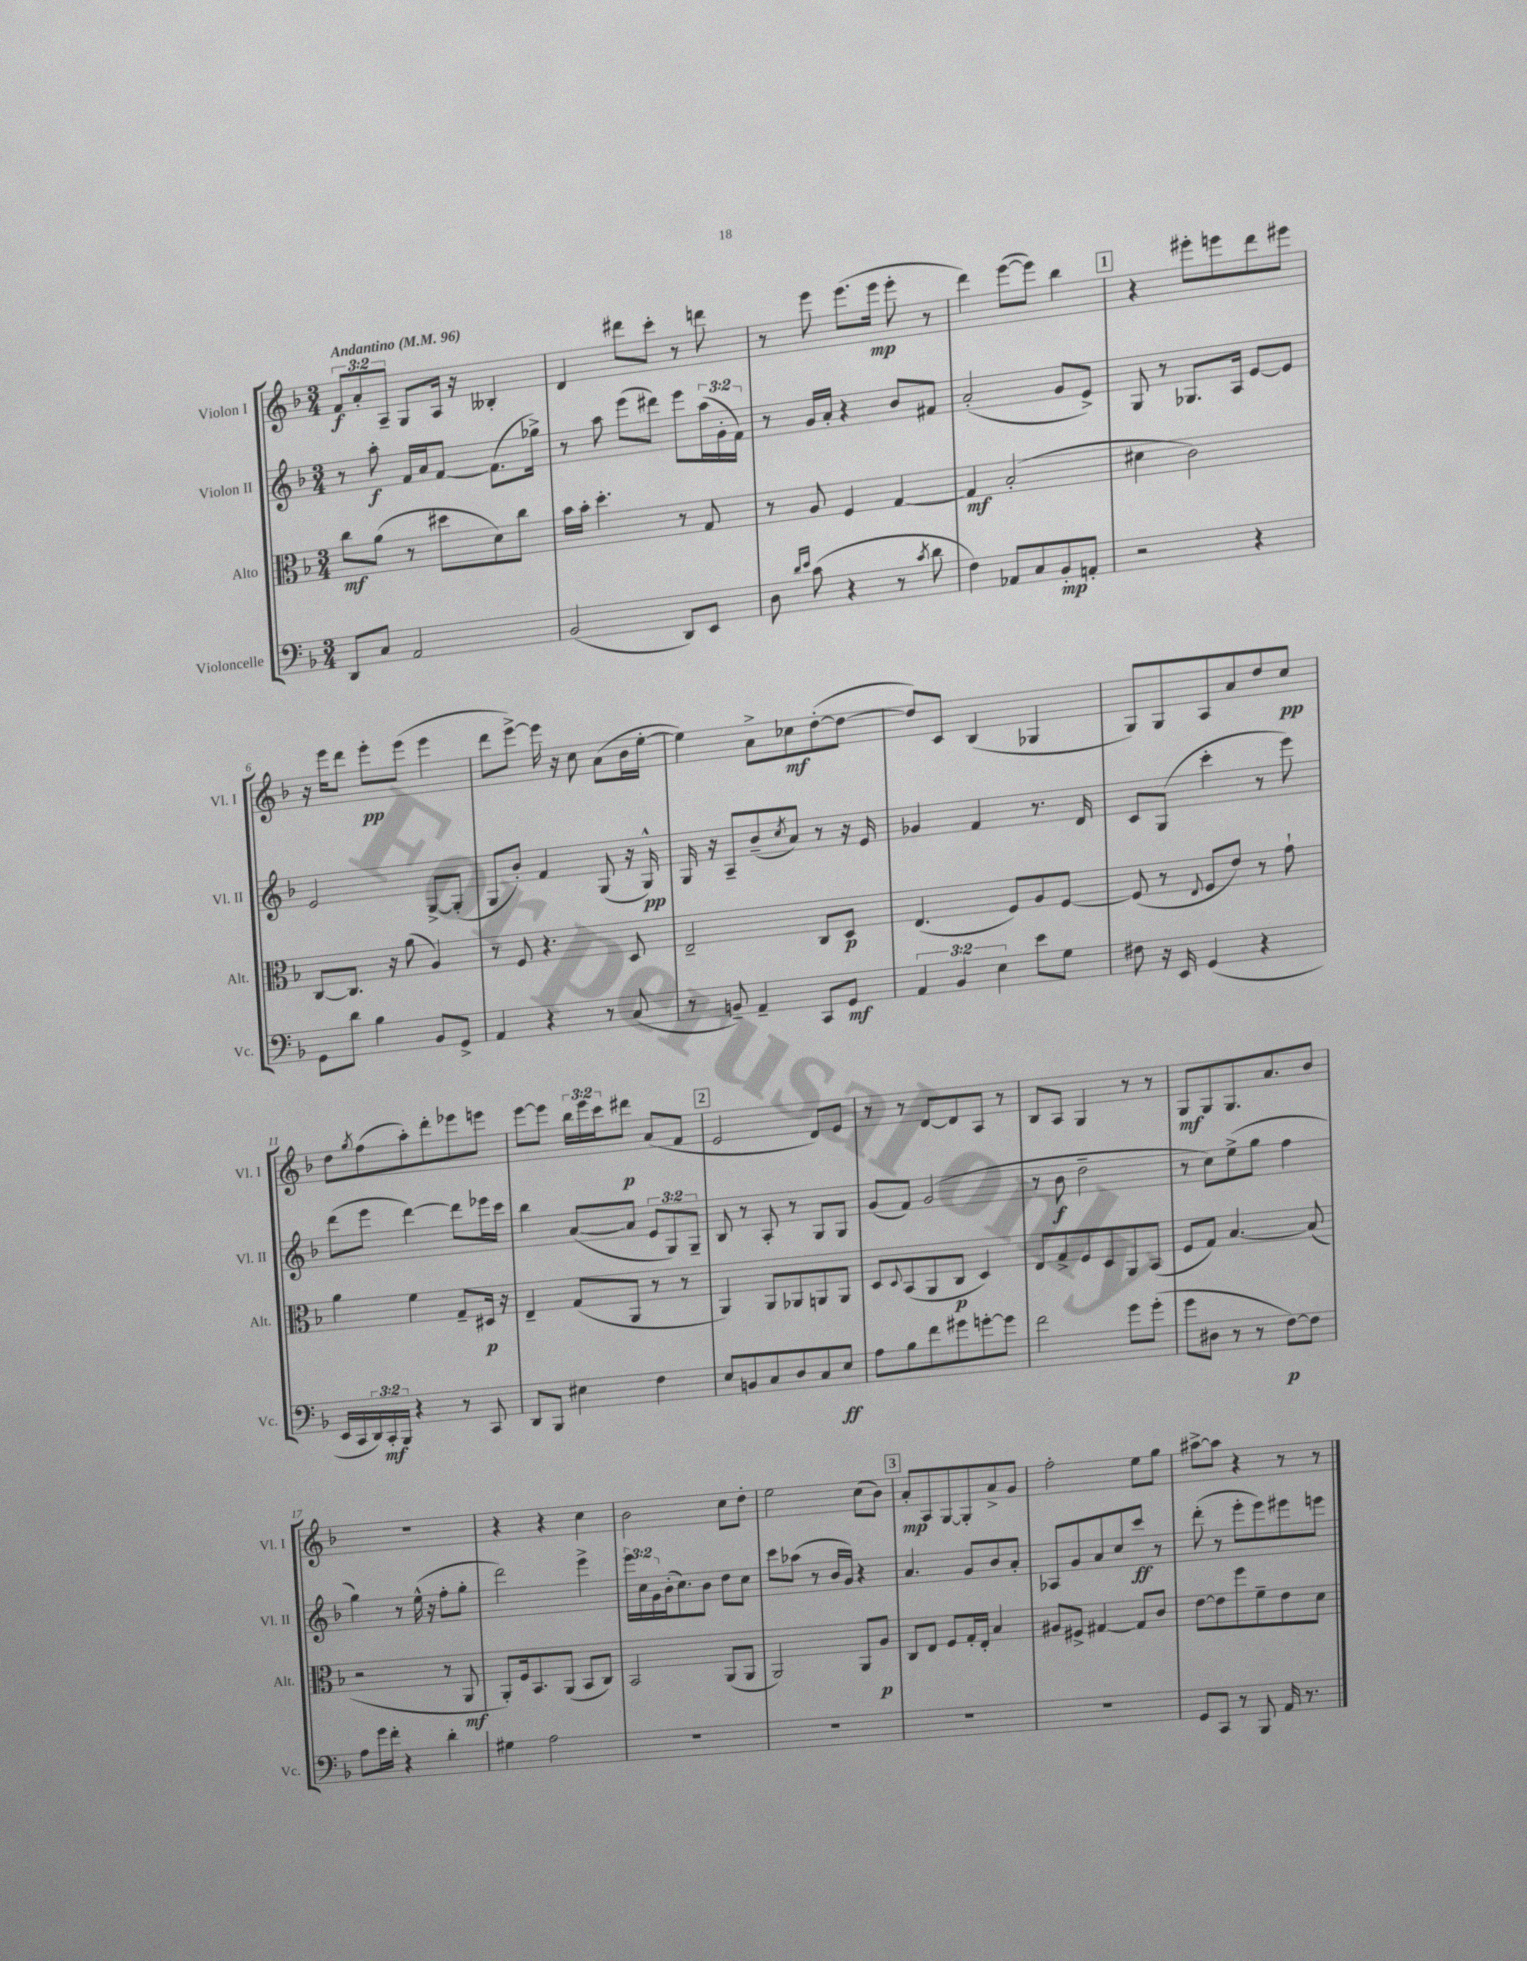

**kern	**kern	**kern	**kern
*staff4	*staff3	*staff2	*staff1
*clefF4	*clefC3	*clefG2	*clefG2
*k[b-]	*k[b-]	*k[b-]	*k[b-]
*M3/4	*M3/4	*M3/4	*M3/4
*MM96	*MM96	*MM96	*MM96
8DD/L	8cc\L	8r	12f/L
.	.	.	12a'/
8C/J	(8a\J	8aa'\	.
.	.	.	12A~/J
2AA/	8r	16f/LL	8G/L
.	.	16a/J	.
.	8dd#\L	[8f/J	16A/Jk
.	.	.	16r
.	8d\)	(8.f\]L	4B--'/
.	8cc\J	.	.
.	.	16gg-^\Jk)	.
=	=	=	=
(2BB-/	16b-\LL	8r	4d/
.	16b-'\JJ	.	.
.	4.dd'\	8aa\	.
.	.	(8eee\L	8ddd#\L
.	.	8ddd#\J)	8ccc'\J
8DD/L)	8r	8eee\L	8r
8EE/J	8G/	(24aa\L	8ddd\
.	.	24g'\	.
.	.	24f\JJ)	.
=	=	=	=
8D\	8r	8r	8r
16qqd/LL	.	.	.
16qqe/JJ	.	.	.
(8c\	8A/	16g/LL	8eee\
.	.	16a'/JJ	.
4r	4F/	4r	(8.eee\L
.	.	.	16eee\Jk
8r	[4G/	8b-/L	8eee'\
8qc/	.	.	.
8d\	.	8f#/J	8r
=	=	=	=
4F\)	4G/]	(2a'/	4ddd\)
8AA-/L	(2B-'/	.	([8eee\L
8C/	.	.	8eee\]J)
8BB-'/	.	8g/L	4bb-\
8AA'/J	.	8e^/J)	.
=	=	=	=
2r	4d#\	8G/	4r
.	.	8r	.
.	2c\)	8.G-/L	8eee#'\L
.	.	.	8eee\
.	.	16A/Jk	.
4r	.	[8e/L	8ddd\
.	.	8e/]J	8eee#\J
=	=	=	=
8GG\L	[8C/L	2e/	16r
.	.	.	16eee\LK
8d\J	8.C/]J	.	8ddd\J
4B-\	.	.	8eee'\L
.	16r	.	.
.	(8a\	.	(8eee\J
8BB-/L	4A/)	[8G^/L	4eee\
8GG^/J	.	(8G'/]J	.
=	=	=	=
4AA/	8r	8G/L	8ddd\L
.	8F/	8b-'/J)	[8eee^\J)
4r	4.r	4f/	16eee\]
.	.	.	16r
.	.	.	8cc\
8r	.	(8G/	(8a\L
(8C/	8D/	16r	16b-\L
.	.	16G^^/)	[16ee'\JJ
=	=	=	=
8r	2E~/	16G/	4ee\])
.	.	16r	.
8BB~/)	.	8A~/L	.
4AA~/	.	(8b-~/	8a^\L
.	.	8qcc/	.
.	.	8a/J)	8cc-\
8CC/L	8C/L	8r	([8dd'\
8GG/J	8D/J	16r	8dd\_J
.	.	16e/	.
=	=	=	=
6AA/	(4.E/	4g-/	8dd/]L)
.	.	.	8c/J
6BB-/	.	.	.
.	.	4f/	(4B-/
6E\	.	.	.
.	8F/L)	.	.
8e\L	8A/	8.r	4G-/
8G\J	[8F/J	.	.
.	.	16d/	.
=	=	=	=
8F#\	(8F/]	8c/L	8G/L)
16r	8r	(8G/J	8G/
16EE/	.	.	.
.	8qqE/	.	.
(4GG/	8F/L	4ccc'\	8A/
.	8e/J)	.	8a/
4r	8r	8r	8dd/
.	8g`\	8eee\)	8cc/J
=	=	=	=
16EE/LL	4a\	(8ddd\L	8dd\L
16CC/	.	.	.
.	.	.	8qgg/
24DD/)	.	8eee\J	(8ff\
24CC'/	.	.	.
24BBB-/JJ	.	.	.
4r	4f\	[4ddd\)	8aa'\)
.	.	.	8ddd'\
8r	8G~/L	8ddd\]L	8eee-\
8CC/	16D#/Jk	16eee-\L	8eee\J
.	16r	16ccc\JJ	.
=	=	=	=
8DD/L	4E~/	4bb-\	[8eee\L
8BBB-/J	.	.	8eee\]J
4E#\	(8G/L	([8a/L	24bb-\LL
.	.	.	24eee\
.	.	.	24ccc\J
.	8AA/J	8a/]J	8ddd#\J
4F\	8r	12e/L	(8a/L
.	.	12G/)	.
.	8r	.	8f/J
.	.	12G~/J	.
=	=	=	=
8E/L	4AA/)	8B-/	2e/
8BB/	.	8r	.
8C/	8AA/L	8A'/	.
8D/	8AA-/	8r	.
8C/	8AA/	8G/L	8d/L)
8E/J	8AA/J	8G/J	8e/J
=	=	=	=
8A\L	8D/L	(8g/L	8r
.	8qqD/	.	.
8B-\	(8BB-/	8f/J)	8r
8f\	8AA/	(2g/	[8d/L
8g#\	8C/J	.	8d/]
[8g'\	4D/)	.	8A/J
8g\]J	.	.	8r
=	=	=	=
2f\	8E/L	8r	8B-/L
.	8G^/	8b-\	8A/J
.	8F/	2dd~\	4G/
.	8D/	.	.
8g\L	8AA/	.	8r
(8g'\J	(8BB-/J	.	8r
=	=	=	=
8g\L	8F/L	8r	8G/L
8D#\J	8G/J)	8cc\L)	8G/
8r	[4.B-/	(8ee^\	8.G/
8r	.	8gg\J	.
.	.	.	8.a/
[8F\L)	.	4ff\	.
8F\]J	(8B-/]	.	8b-/J
=	=	=	=
8A\L	2r	4gg\)	2.r
16g\L	.	.	.
16f'\JJ	.	.	.
4r	.	8r	.
.	.	(16ee^^\	.
.	.	16r	.
4d'\	8r	8ff'\L	.
.	8AA/	8gg'\J	.
=	=	=	=
4G#\	8AA'/L)	2ddd\)	4r
.	16F/k	.	.
.	8.BB-/	.	.
2A\	.	.	4r
.	(8AA/J	.	.
.	8BB-/L	4eee^\	4cc\
.	8C/J)	.	.
=	=	=	=
2.r	2BB-/	24eee\LL	2b-\
.	.	24cc\	.
.	.	24g\	.
.	.	(16b-'\J	.
.	.	8.cc\)	.
.	.	8b-\J	.
.	(8AA/L	8dd\L	8cc\L
.	8AA/J	8cc\J	8dd'\J
=	=	=	=
2.r	2AA/)	8ccc\L	2ee\
.	.	(8aa-\J	.
.	.	8r	.
.	.	16b-/LL	.
.	.	16g/JJ)	.
.	8AA/L	4r	(8cc\L
.	8A/J	.	8b-\J)
=	=	=	=
2.r	8C/L	4.a/	8a'/L
.	8E/J	.	8A/
.	8F/L	.	[8G/
.	16G'/L	8g/L	8G'/]
.	16E'/JJ	.	.
.	4B-/	8b-/	8a^/
.	.	8a'/J	8g/J
=	=	=	=
2.r	8A#/L	8A-/L	2ff'\
.	8F#^/J	8g/	.
.	[4G#/	8a/	.
.	.	8cc/	.
.	8G#/]L	8ccc/J	8ee\L
.	8c/J	8r	8gg\J
=	=	=	=
8GG/L	[8e\L	(8ddd'\	[8aa#^\L
8CC/J	8e\]	8r	8aa#\]J
8r	8ff\	8eee'\L	4r
8BBB-/	8f~\	8eee\)	.
16AA/	8e\	8eee#\	8r
8.r	.	.	.
.	8d\J	8eee\J	8r
==	==	==	==
*-	*-	*-	*-
